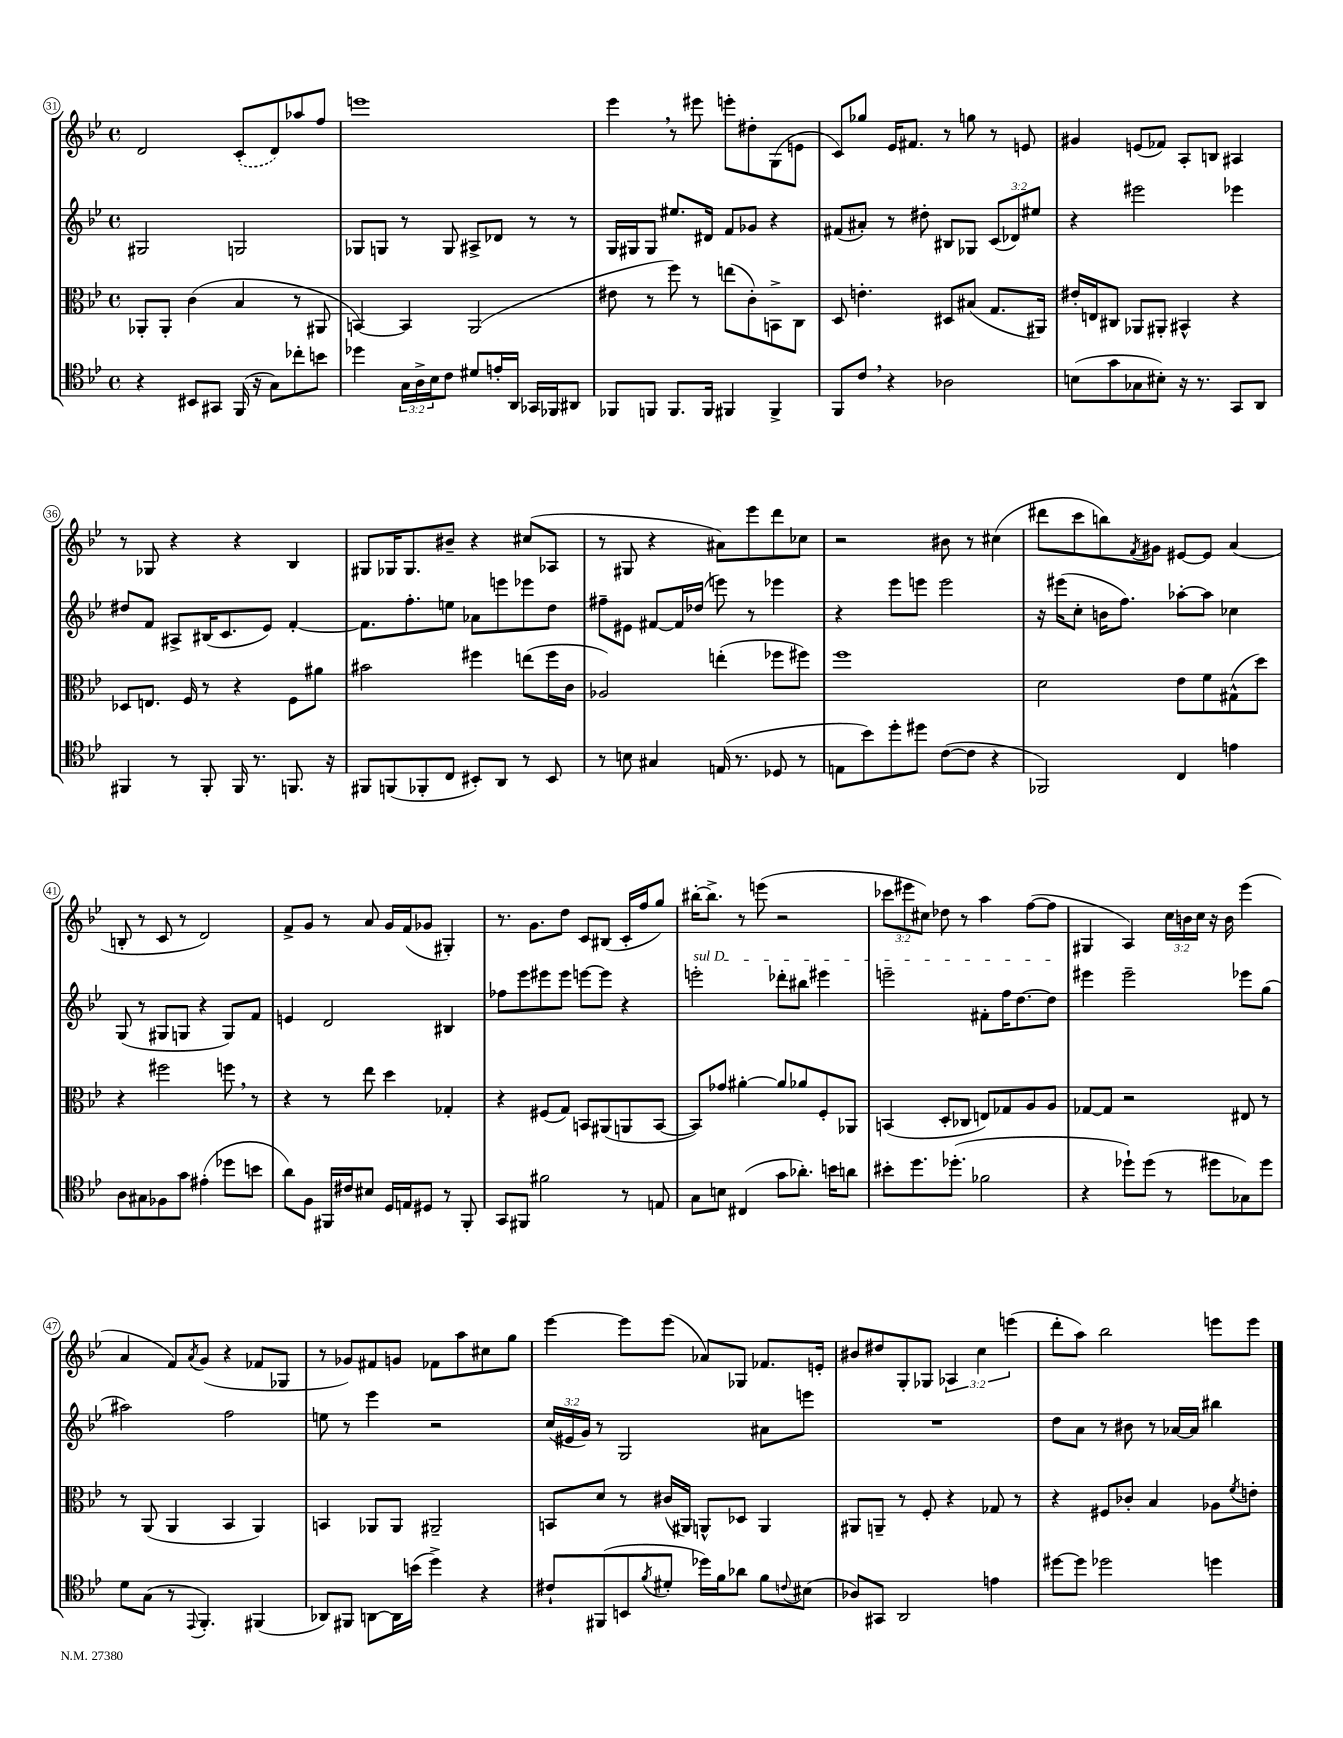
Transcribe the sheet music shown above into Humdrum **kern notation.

**kern	**kern	**kern	**kern
*staff4	*staff3	*staff2	*staff1
*clefC4	*clefC3	*clefG2	*clefG2
*k[b-e-]	*k[b-e-]	*k[b-e-]	*k[b-e-]
*M4/4	*M4/4	*M4/4	*M4/4
*met(c)	*met(c)	*met(c)	*met(c)
4r	8AA-'	2G#	2d
.	8AA-'	.	.
8BB#	(4c	.	.
8GG#	.	.	.
(16FF	4B-	2G	(8c'
16r	.	.	.
8G)	.	.	8d)
8cc-'	8r	.	8aa-
8b	8AA#	.	8ff
=	=	=	=
4dd-	[4BB)	8G-	1eee
.	.	8G	.
24G	4BB]	8r	.
24A^	.	.	.
24B-	.	.	.
8c	.	8G	.
8d#	(2AA	8A#^	.
16e'	.	8d-	.
16AA	.	.	.
16GG-	.	8r	.
16FF-	.	.	.
8AA#	.	8r	.
=	=	=	=
8FF-	8e#	16G	4eee-
.	.	16G#	.
8FF	8r	8G#	.
8.FF	8ff)	8.ee#	8r
.	8r	.	8eee#
16FF	.	16d#	.
4FF#	(8ee	8f	8eee'
.	8c')	8g-	8dd#'
4FF#^	8BB^	4r	(8G
.	8C	.	8e
=	=	=	=
8FF	8D	(8f#	8c)
8c	4.e'	8a#')	8gg-
4r	.	8r	16e-
.	.	.	8.f#
.	.	8dd#'	.
2A-	8D#	8B#	8r
.	(8B#	8G-	8gg
.	8.G	(12c	8r
.	.	12d-)	.
.	.	.	8e
.	.	12ee#	.
.	16AA#)	.	.
=	=	=	=
(8B	16e#'	4r	4g#
.	16E	.	.
8g	8C#	.	.
8G-	8AA-	2eee#	(8e
8B#')	8AA#'	.	8f-)
16r	4BB#^^	.	8A'
8.r	.	.	.
.	.	.	8B
8GG	4r	4eee-	4A#
8AA	.	.	.
=	=	=	=
4FF#	8D-	8dd#	8r
.	8.E	8f	8G-
8r	.	8A#^	4r
.	16F	.	.
8FF#'	8r	(16B#	.
.	.	8.c	.
16FF#	4r	.	4r
8.r	.	.	.
.	.	8e-)	.
8.FF	8F	[4f'	4B-
.	8a#	.	.
16r	.	.	.
=	=	=	=
8FF#	2b#	8.f]	8G#
(8FF	.	.	16G-
.	.	8.ff'	8.G-
8FF-'	.	.	.
8C	.	8ee	8b#~
8BB#')	4ff#	8a-	4r
8AA	.	8eee	.
8r	(8ee	8eee-	(8cc#
8BB#	16ff#	8dd	8A-
.	16c	.	.
=	=	=	=
8r	2A-)	8ff#~	8r
8B	.	8e#	8G#
4G#	.	[8f#	4r
.	.	16f#]	.
.	.	(16dd-	.
(16E	(4ee'	8eee)	8a#)
8.r	.	.	.
.	.	8r	8eee-
8D-	8ff-	4eee-	8ddd
8r	8ff#)	.	8cc-
=	=	=	=
8E	1ff	4r	2r
8b-)	.	.	.
8dd'	.	8eee-	.
8dd#	.	8eee	.
([8c	.	2eee	8b#
8c]	.	.	8r
4r	.	.	(4cc#
=	=	=	=
2FF-)	2d	16r	8ddd#
.	.	(16eee#	.
.	.	8cc'	8ccc
.	.	16b	8bb)
.	.	8.ff)	.
.	.	.	8qf
.	.	.	8g#
4C	8e-	[8aa-'	[8e#
.	8f	8aa-]	8e#]
4e	(8G#^^	4cc-	(4a
.	8dd)	.	.
=	=	=	=
8A	4r	(8G	8B'
8G#	.	8r	8r
8F-	2ff#	8G#	8c
8g	.	8G	8r
(4e#'	.	4r	2d)
8dd-	8ff	8G)	.
8b	8r	8f	.
=	=	=	=
8a)	4r	4e	8f^
8F	.	.	8g
16FF#	8r	2d	8r
16c#	.	.	.
8B#	8ee-	.	8a
16D	4dd	.	16g
16E	.	.	(16f
8D#	.	.	8g-
8r	4G-'	4B#	4G#')
8FF#'	.	.	.
=	=	=	=
8GG	4r	8ff-	8.r
8FF#	.	8eee-	.
.	.	.	8.g
2f#	(8F#	8eee#	.
.	8G)	8eee#	8dd
.	8BB	[8eee	8c
.	(8AA#	8eee]	(8B#
8r	8AA	4r	16c'
.	.	.	16ff
8E	[8BB	.	8gg)
=	=	=	=
8G	8BB])	2eee'	[16bb#'
.	.	.	8.bb#^]
8B	8g-	.	.
(4C#	[4a#'	.	8r
.	.	.	(8eee
8g	8a#]	8ddd-'	2r
8.a-')	8a-	8bb#	.
.	8F'	4eee#	.
16b	.	.	.
8a	8AA-	.	.
=	=	=	=
8b#'	(4BB	2eee~	12ccc-
.	.	.	12eee#
8.dd	.	.	.
.	.	.	12cc#)
.	8D'	.	8dd-
(8.dd-'	.	.	.
.	8C-	.	8r
2f-	8E)	8f#'	4aa
.	8G-	16ff	.
.	.	[8.dd	.
.	8A	.	([8ff
.	8A	8dd]	8ff]
=	=	=	=
4r	[8G-	4eee#	4G#
.	8G-]	.	.
8dd-`)	2r	2eee#~	4A)
(8dd-	.	.	.
8r	.	.	24cc
.	.	.	24b
.	.	.	24cc
8dd#	.	.	16r
.	.	.	16b
8G-)	8E#	8eee-	(4eee-
8dd#	8r	(8gg	.
=	=	=	=
8d	8r	2aa#)	4a
(8G	(8AA	.	.
8r	4AA	.	8f)
8qqEE-	.	.	8qa
4.FF')	.	.	(8g
.	4BB-	2ff	4r
(4FF#	4AA)	.	8f-
.	.	.	8G-
=	=	=	=
8AA-)	4BB	8ee	8r
8FF#	.	8r	8g-)
[8AA	8AA-	4eee-	8f#
16AA]	8AA-	.	8g
(16b	.	.	.
4dd^)	2AA#~	2r	8f-
.	.	.	8aa
4r	.	.	8cc#
.	.	.	8gg
=	=	=	=
8c#`	8BB	(24cc	[4eee-
.	.	24e#	.
.	.	24g)	.
(8FF#	8d	8r	.
8BB	8r	2G	8eee-]
8qf	.	.	.
8d#'	(16c#	.	(8eee-
.	16AA#)	.	.
16dd-)	8AA^^	.	8a-)
16f	.	.	.
8a-	8D-	.	8G-
8f	4AA	8a#	8.f-
8qqc	.	.	.
(8B#	.	8eee	.
.	.	.	16e'
=	=	=	=
8A-)	8AA#	1r	8b#
8GG#	8AA~	.	8dd#
2AA	8r	.	8G'
.	8F'	.	8G-
.	4r	.	6A-
.	.	.	6cc
4e	8G-	.	.
.	.	.	(6eee
.	8r	.	.
=	=	=	=
[8dd#	4r	8dd	8ddd'
8dd#]	.	8a	8aa)
2dd-	8F#	8r	2bb-
.	8c-'	8b#	.
.	4B-	8r	.
.	.	[16a-	.
.	.	16a-]	.
4dd	8A-	4bb#	8eee
.	8qf	.	.
.	8e'	.	8eee
==	==	==	==
*-	*-	*-	*-
